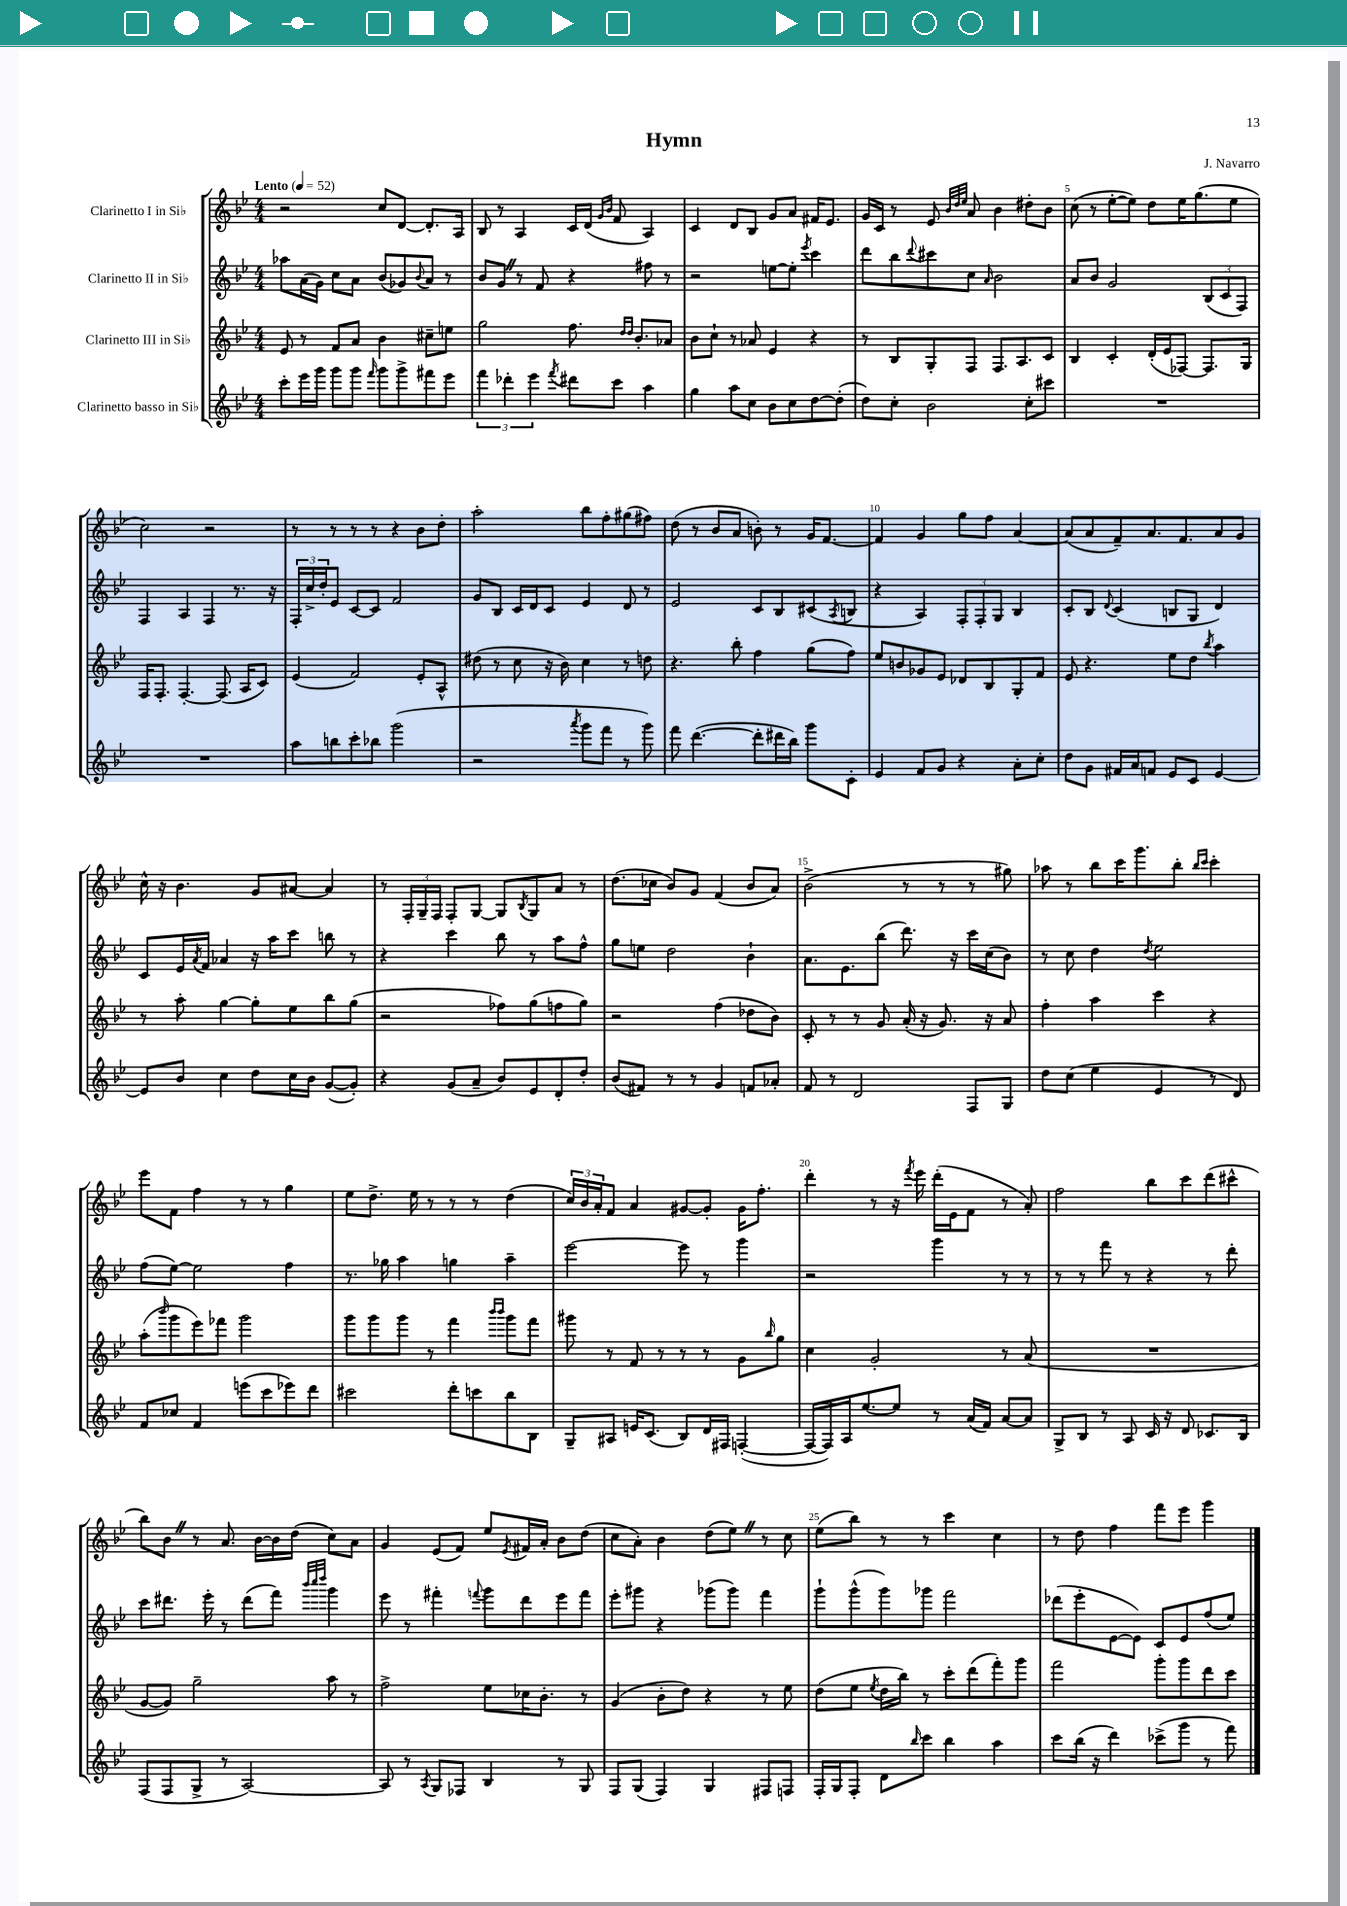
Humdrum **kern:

**kern	**kern	**kern	**kern
*part4	*part3	*part2	*part1
*staff4	*staff3	*staff2	*staff1
*I"Clarinetto basso in Si♭	*I"Clarinetto III in Si♭	*I"Clarinetto II in Si♭	*I"Clarinetto I in Si♭
*clefG2	*clefG2	*clefG2	*clefG2
*k[b-e-]	*k[b-e-]	*k[b-e-]	*k[b-e-]
*M4/4	*M4/4	*M4/4	*M4/4
*MM52	*MM52	*MM52	*MM52
=1	=1	=1	=1
!	!	!	!LO:TX:a:B:t=Lento
8ccc'\L	8e-/	8aa-X\L	2r
16eee-\L	8r	(16a\L	.
16ggg\JJ	.	16g\JJ)	.
8ggg\L	8f/L	8cc\L	.
8ggg\J	8a/J	8a\J	.
16qqfff/	.	.	.
8ggg\L	4b-\	(8b-/L	8cc/L
8ggg^\	.	8g-X/)	[8d/J
.	.	8qqb-/	.
8fff#X\	8cc#X~\L	8a/J	8.d'/L]
8eee-\J	8een\J	8r	.
.	.	.	16A/Jk
=2	=2	=2	=2
6fff\	2gg\	8b-/L	8B-/
.	.	8gZ/J	8r
6ddd-X'\	.	.	.
.	.	8r	4A/
6eee-\	.	.	.
.	.	8f/	.
8qfff/	.	.	.
8ddd#X\L	8.ff\	4r	16c/LL
.	.	.	(16d/JJ
.	.	.	16qqg/LL
.	.	.	16qqb-/JJ
8ccc\J	.	.	8f/
.	16qqdd/LL	.	.
.	16qqdd/JJ	.	.
.	8.b-'/L	.	.
4aa\	.	8ff#X\	4A/)
.	8a-X/J	8r	.
=3	=3	=3	=3
4gg\	8b-\L	2r	4c/
.	8cc`\J	.	.
8aa\L	8r	.	8d/L
8cc\J	8a-X/	.	8B-/J
8b-\L	4e-/	[8een\L	8g/L
8cc\	.	8ee'\J]	8a/J
.	.	8qeee-/	.
[8dd\	4r	4ccc\	16f#X/KL
.	.	.	8.e-/J
(8dd'\J]	.	.	.
=4	=4	=4	=4
8dd\L)	8r	8ddd\L	16g/LL
.	.	.	16c/JJ
8cc'\J	8B-/L	8bb-\	8r
.	.	8qqddd/	.
2b-\	8G'/	8ccc#X\	8e-/
.	.	.	32qqb-/LLL
.	.	.	32qqdd/
.	.	.	32qqee-/JJJ
.	8F/J	8cc\J	8a/
.	.	16qqa/	.
.	8.F/L	2b-\	4b-\
.	8.A/	.	.
8cc'\L	.	.	8dd#X'\L
8ccc#X\J	8c/J	.	8b-\J
=5	=5	=5	=5
1r	4B-/	8a/L	(8cc\
.	.	8b-/J	8r
.	4c'/	2g/	[8ee-'\L
.	.	.	8ee-\J])
.	(16d'/LL	.	8dd\L
.	16e-/J	.	.
.	[8F-X/J)	.	16ee-\K
.	.	.	(8.gg\
.	8.F-/L]	(12B-/L	.
.	.	12c/	.
.	.	.	8ee-\J
.	.	12F/J)	.
.	16G/Jk	.	.
!!LO:LB:g=z
=6	=6	=6	=6
1r	16F/KL	4F/	2cc\)
.	8.F'/J	.	.
.	[4.F'/	4A/	.
.	.	4F/	2r
.	(8.F/]	.	.
.	.	8.r	.
.	16A/KL	.	.
.	8c/J)	.	.
.	.	16r	.
=7	=7	=7	=7
8aa\L	(4e-/	24F'/LL	8r
.	.	24cc^/	.
.	.	24dd'/J	.
8bbn\	.	8e-/J	8r
8ccc'\	2f/)	[8c/L	8r
8bb-X\J	.	8c/J]	8r
(2ggg\	.	2f/	4r
.	8e-'/L	.	8b-\L
.	8A^^/J	.	8dd'\J
=8	=8	=8	=8
2r	(8dd#X\	8g/L	2aa'\
.	8r	8B-/J	.
.	8cc\	16c/LL	.
.	.	16d/J	.
.	16r	8c/J	.
.	16b-\)	.	.
8qaaa/	.	.	.
8ggg\L	4cc\	4e-/	8bb-\L
8fff\J	.	.	8ff'\
8r	8r	8d/	(8gg#X\
8ggg\)	8ddn\	8r	8ff#X\J)
=9	=9	=9	=9
8fff\	4.r	2e-/	(8dd\
([4.ddd\	.	.	8r
.	.	.	8b-/L
.	8bb-'\	.	8a/J
8ddd'\L]	4ff\	8c/L	8bn'\)
16ddd#X\L	.	8B-/	8r
16bb-\JJ)	.	.	.
8ggg\L	(8gg\L	(8c#X/	16g/KL
.	.	.	[8.f/J
.	.	8qA/	.
8c'\J	8ff\J)	8Bn/J	.
=10	=10	=10	=10
4e-/	8ee-/L	4r	4f/]
.	8bn/	.	.
8f/L	8g-X/	4A/)	4g/
8g/J	8e-/J	.	.
4r	8d-X/L	12F'/L	8gg\L
.	.	12F'/	.
.	8B-/	.	8ff\J
.	.	12G/J	.
8a'\L	8G'/	4B-/	[4a/
8cc'\J	8f/J	.	.
=11	=11	=11	=11
8dd\L	8e-/	8c'/L	(8a/L]
8g\J	4.r	8B-/J	8a/
.	.	8qqd/	.
16f#X/LL	.	(4c/	8f~/)
16a/J	.	.	.
8fn/J	.	.	8.a/
8e-/L	8ee-\L	8Bn/L	.
.	.	.	8.f/
8c/J	8dd\J	8G/J	.
.	8qbb-/	.	.
[4e-/	4aa\	4d/)	8a/
.	.	.	8g/J
!!LO:LB:g=z
=12	=12	=12	=12
8e-/L]	8r	8c/L	16cc^^\
.	.	.	16r
8b-/J	8aa'\	16e-/L	4.b-\
.	.	8qa/	.
.	.	16f/JJ	.
4cc\	[4gg\	4a-X/	.
8dd\L	8gg'\L]	16r	8g/L
.	.	16aa\KL	.
16cc\L	8ee-\	8ccc\J	[8a#X/J
16b-\JJ	.	.	.
([8g/L	8bb-\	8bbn\	4a#/]
8g'/J])	(8gg\J	8r	.
=13	=13	=13	=13
4r	2r	4r	8r
.	.	.	24F'/LL
.	.	.	24G~/
.	.	.	24F/JJ
(8g/L	.	4ccc\	8F'/L
8a~/J	.	.	[8G/J
8b-/L)	8ff-X\L)	8bb-\	8G/L]
.	.	.	8qB-/
8e-/	(8gg\	8r	8G/
8d'/	8ffn\	8aa\L	8a/J
8dd'/J	8gg\J)	8ff^^\J	8r
=14	=14	=14	=14
(8b-/L	2r	8gg\L	(8.dd\L
8f#X/J)	.	8een\J	.
.	.	.	16cc-X\Jk
8r	.	2dd\	8b-/L)
8r	.	.	8g/J
4g/	(4ff\	.	(4f/
8fn/L	8dd-X\L	4b-`\	8b-/L
8a-X'/J	8b-\J)	.	8a/J)
=15	=15	=15	=15
8f/	8c'/	8.a\L	(2b-^\
8r	8r	.	.
.	.	8.e-\	.
2d/	8r	.	.
.	8g/	(8bb-\J	.
.	(16a'/	8.ddd\)	8r
.	16r	.	.
.	8.g/)	.	8r
.	.	16r	.
8F/L	.	16ccc\LL	8r
.	16r	(16cc\J	.
8G/J	8a/	8b-\J)	8gg#X\)
=16	=16	=16	=16
8dd\L	4ff'\	8r	8aa-X\
(8cc\J	.	8cc\	8r
4ee-\	4aa\	4dd\	8bb-\L
.	.	.	16ccc\K
.	.	.	8.ggg\
.	.	8qdd/	.
4e-/	4ccc\	2ee-\	.
.	.	.	8bb-'\J
.	.	.	16qqbb-/LL
.	.	.	16qqccc/JJ
8r	4r	.	4ccc'\
8d/)	.	.	.
!!LO:LB:g=z
=17	=17	=17	=17
8f/L	(8aa'\L	(8ff\L	8eee-\L
.	16qqbbb-/	.	.
8cc-X/J	8ggg\	[8ee-\J)	8f\J
4f/	8eee-\)	2ee-\]	4ff\
.	8fff-X\J	.	.
(8eeen\L	2ggg\	.	8r
8ccc\	.	.	8r
8eee-X\)	.	4ff\	4gg\
8ddd\J	.	.	.
=18	=18	=18	=18
2ccc#X\	8ggg\L	8.r	8ee-\L
.	8ggg\	.	8.dd^\J
.	.	16gg-X\	.
.	8ggg\J	4aa\	.
.	.	.	16ee-\
.	8r	.	8r
8ddd'\L	4fff\	4ggn\	8r
8cccn\	.	.	8r
.	16qqbbb-/LL	.	.
.	16qqbbb-/JJ	.	.
8bb-\	8ggg\L	4aa~\	(4dd\
8B-\J	8fff\J	.	.
=19	=19	=19	=19
8G~/L	8ggg#X\	[2eee-\	24cc/LL)
.	.	.	24b-/
.	.	.	24a'/J
8A#X/J	8r	.	8f/J
16en/KL	8f/	.	4a/
(8.c/J	.	.	.
.	8r	.	.
8B-/L)	8r	8eee-\]	[8g#X/L
16d/L	8r	8r	8g#'/J]
16F#X/JJ	.	.	.
([4Fn'/	8g\L	4ggg\	16g#\KL
.	.	.	8.ff'\J
.	16qqbb-/	.	.
.	8gg\J	.	.
=20	=20	=20	=20
16F/LL_	4cc\	2r	4ddd'\
16F/])	.	.	.
16A/J	.	.	.
[8.ee-/	.	.	.
.	2g'/	.	8r
8ee-/J]	.	.	16r
.	.	.	8qfff/
.	.	.	16eee-\
8r	.	4ggg\	(16ddd'\LL
.	.	.	16e-\J
(16a/LL	.	.	8f\J
16f/JJ)	.	.	.
[8a/L	8r	8r	8r
8a/J]	(8a/	8r	8a'/)
=21	=21	=21	=21
8G^/L	1r	8r	2ff\
8B-/J	.	8r	.
8r	.	8fff\	.
8A/	.	8r	.
16c/	.	4r	8bb-\L
16r	.	.	.
8d/	.	.	8ccc\
8.c-X/L	.	8r	(8ddd\
.	.	8ddd'\	8ccc#X^^\J
16B-/Jk	.	.	.
!!LO:LB:g=z
=22	=22	=22	=22
(8F/L	[8g/L	8ccc\L	8bb-\L)
8F/	8g/J])	8.ddd#X\J	8b-Z\J
8G^/J	2gg~\	.	8r
.	.	16eee-'\	.
8r	.	8r	8.a/
[2A/)	.	(8ddd#\L	.
.	.	.	[16b-\LL
.	.	8fff\J)	16b-\]
.	.	.	(16dd\JJ
.	.	32qqbbb-/LLL	.
.	.	32qqcccc/	.
.	.	32qqdddd/JJJ	.
.	8aa\	4ggg\	8cc\L)
.	8r	.	8a\J
=23	=23	=23	=23
8A/]	2ff^\	8eee-\	4g/
8r	.	8r	.
8qA/	.	.	.
8G/L	.	4fff#X'\	(8e-/L
8F-X/J	.	.	8f/J)
.	.	8qqfffn/	.
4B-/	8ee-\L	8ggg\L	8ee-/L
.	.	.	8qe-/
.	16cc-X\K	8ddd\	16f#X/L
.	8.b-'\J	.	16a'/JJ
8r	.	8eee-\	8b-\L
8G/	8r	8fff\J	(8dd\J
=24	=24	=24	=24
8F/L	(4g/	8eee-'\L	8cc\L
(8G/J	.	8ggg#X\J	8a'\J)
4F/)	8b-'\L	4r	4b-\
.	8dd\J)	.	.
4G/	4r	(8ggg-X\L	(8dd\L
.	.	8ggg-\J)	8ee-Z\J)
8F#X/L	8r	4fff\	8r
8Fn/J	8ee-\	.	8cc\
=25	=25	=25	=25
16F'/LL	(8dd\L	8ggg`\L	(8ee-\L
16G/J	.	.	.
8F'/J	8ee-\J	(8ggg^^\	8bb-\J)
.	8qee-/	.	.
8d\L	16dd\LL	8ggg\)	8r
.	16bb-\JJ)	.	.
16qqbb-/	.	.	.
8ccc\J	8r	8ggg-X\J	8r
4bb-\	8ccc'\L	2fff\	4ccc\
.	(8ddd\	.	.
4aa\	8fff'\)	.	4cc\
.	8ggg\J	.	.
=26	=26	=26	=26
8ccc\L	2fff\	(8ddd-X\L	8r
(16bb-\Jk	.	8eee-'\	8dd\
16r	.	.	.
4ddd\)	.	[8e-\	4ff\
.	.	8e-\J])	.
(8ccc-X^\L	8ggg'\L	8c/L	8fff\L
8ggg\J	8ggg\	8e-/	8eee-\J
8r	8ddd\	(8ff/	4ggg\
8fff\)	8ccc\J	8ee-/J)	.
==	==	==	==
*-	*-	*-	*-
